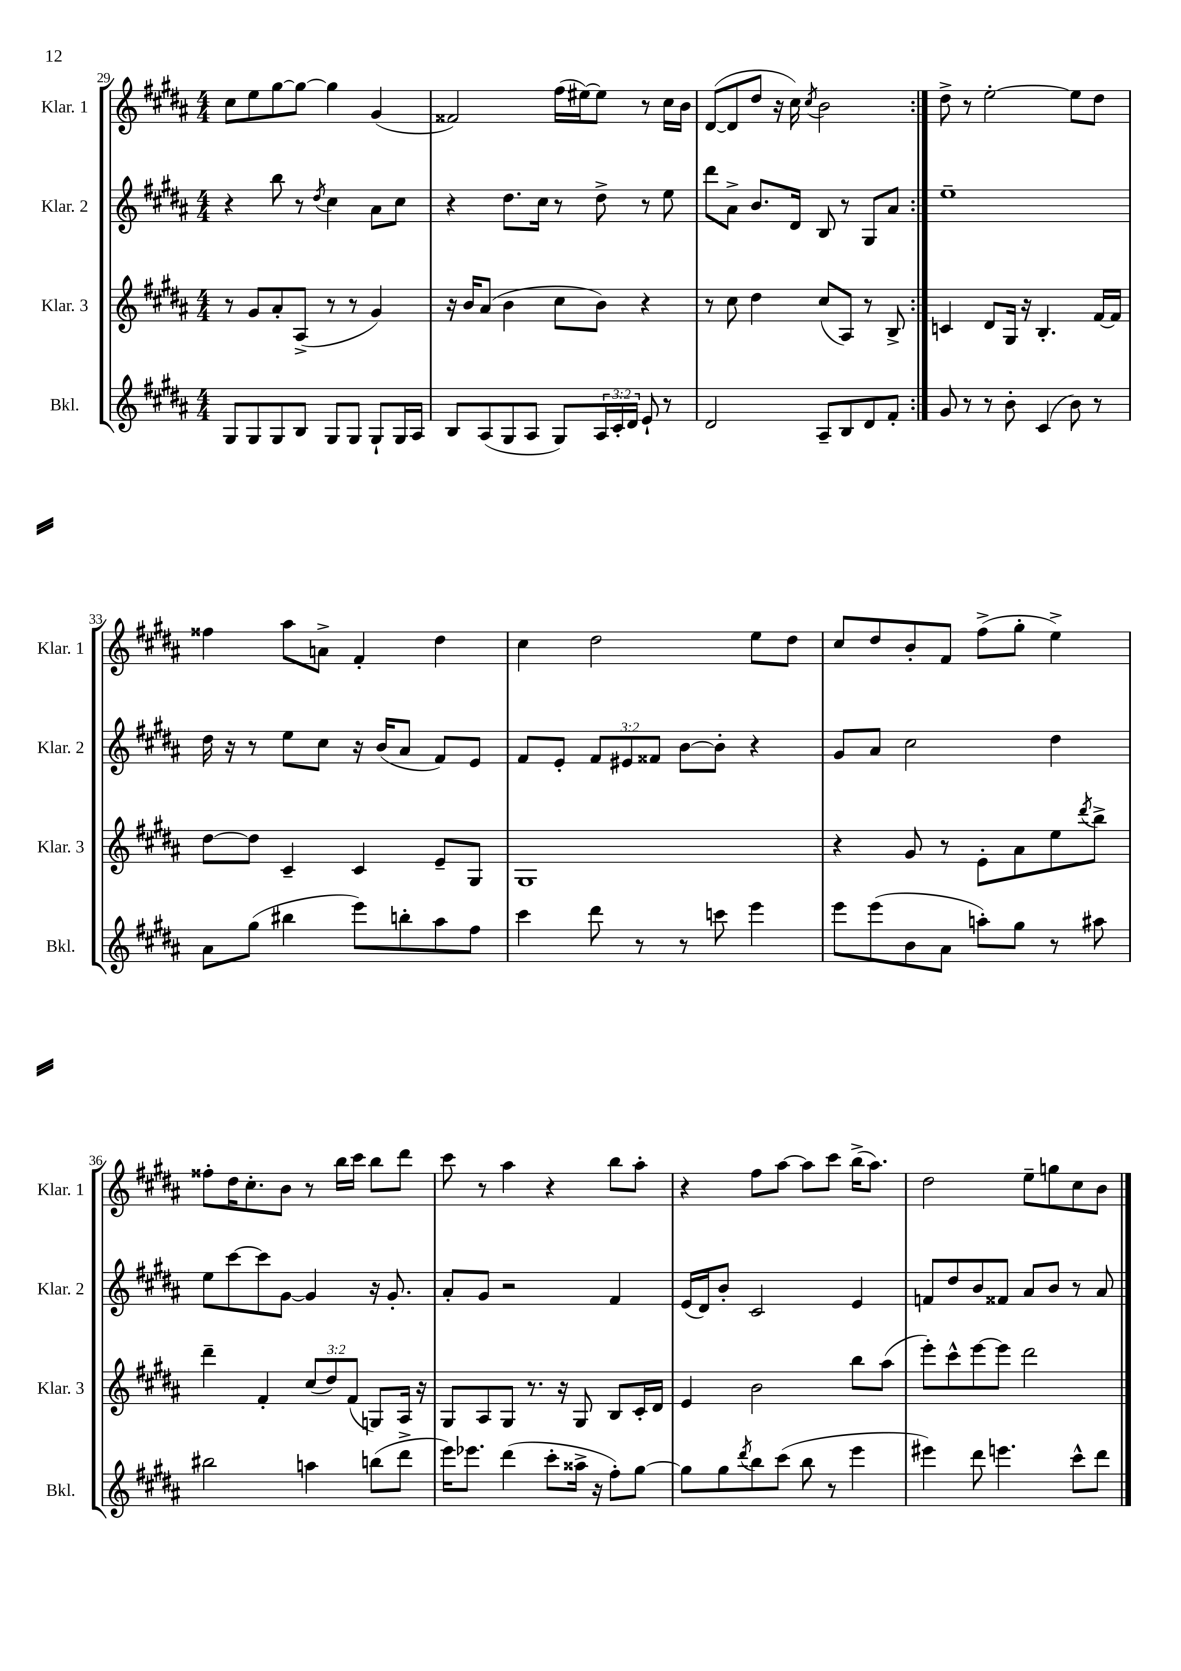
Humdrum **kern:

**kern	**kern	**kern	**kern
*part4	*part3	*part2	*part1
*staff4	*staff3	*staff2	*staff1
*I"Bkl.	*I"Klar. 3	*I"Klar. 2	*I"Klar. 1
*I'Bkl.	*I'Klar. 3	*I'Klar. 2	*I'Klar. 1
*clefG2	*clefG2	*clefG2	*clefG2
*k[f#c#g#d#a#]	*k[f#c#g#d#a#]	*k[f#c#g#d#a#]	*k[f#c#g#d#a#]
*M4/4	*M4/4	*M4/4	*M4/4
=29	=29	=29	=29
8G#/L	8r	4r	8cc#\L
8G#/	8g#/L	.	8ee\
8G#/	8a#'/	8bb\	[8gg#\
8B/J	(8A#^/J	8r	8gg#\J_
.	.	8qdd#/	.
8G#/L	8r	4cc#\	4gg#\]
8G#/J	8r	.	.
8G#`/L	4g#/)	8a#\L	(4g#/
16G#/L	.	8cc#\J	.
16A#/JJ	.	.	.
=30	=30	=30	=30
8B/L	16r	4r	2f##X/)
.	16b/KL	.	.
(8A#/	(8a#/J	.	.
8G#/	4b\	8.dd#\L	.
8A#/J	.	.	.
.	.	16cc#\Jk	.
8G#/L)	8cc#\L	8r	(16ff#\LL
.	.	.	[16ee#X\J)
24A#/L	8b\J)	8dd#^\	8ee#\J]
24c#'/	.	.	.
24d#/JJ	.	.	.
8e`/	4r	8r	8r
8r	.	8ee\	16cc#\LL
.	.	.	16b\JJ
=31	=31	=31	=31
2d#/	8r	8ddd#\L	([8d#/L
.	8cc#\	8a#^\J	8d#/]
.	4dd#\	8.b/L	8dd#/J
.	.	.	16r
.	.	16d#/Jk	16cc#\)
.	.	.	8qcc#/
8A#~/L	(8cc#/L	8B/	2b\
8B/	8A#/J)	8r	.
8d#/	8r	8G#/L	.
8f#'/J	8B^/	8a#/J	.
=32:|!	=32:|!	=32:|!	=32:|!
8g#/	4cn/	1ee~	8dd#^\
8r	.	.	8r
8r	8d#/L	.	[2ee'\
8b'\	16G#/Jk	.	.
.	16r	.	.
(4c#/	4.B'/	.	.
8b\)	.	.	8ee\L]
8r	[16f#/LL	.	8dd#\J
.	16f#/JJ]	.	.
!!LO:LB:g=z
=33	=33	=33	=33
8a#\L	[8dd#\L	16dd#\	4ff##X\
.	.	16r	.
(8gg#\J	8dd#\J]	8r	.
4bb#X\	4c#~/	8ee\L	8aa#\L
.	.	8cc#\J	8an^\J
8eee\L)	4c#/	16r	4f#'/
.	.	(16b/KL	.
8bbn'\	.	8a#/J	.
8aa#\	8e~/L	8f#/L)	4dd#\
8ff#\J	8G#/J	8e/J	.
=34	=34	=34	=34
4ccc#\	1G#	8f#/L	4cc#\
.	.	8e'/J	.
8ddd#\	.	12f#/L	2dd#\
.	.	12e#X/	.
8r	.	.	.
.	.	12f##X/J	.
8r	.	[8b\L	.
8cccn\	.	8b'\J]	.
4eee\	.	4r	8ee\L
.	.	.	8dd#\J
=35	=35	=35	=35
8eee\L	4r	8g#/L	8cc#/L
(8eee\	.	8a#/J	8dd#/
8b\	8g#/	2cc#\	8b'/
8a#\J	8r	.	8f#/J
8aan'\L)	8e'\L	.	(8ff#^\L
8gg#\J	8a#\	.	8gg#'\J
8r	8ee\	4dd#\	4ee^\)
.	8qddd#/	.	.
8aa#X\	8bb^\J	.	.
!!LO:LB:g=z
=36	=36	=36	=36
2bb#X\	4ddd#~\	8ee\L	8ff##X'\L
.	.	[8ccc#\	16dd#\K
.	.	.	8.cc#'\
.	4f#'/	8ccc#\]	.
.	.	[8g#\J	8b\J
4aan\	(12cc#/L	4g#/]	8r
.	12dd#/)	.	.
.	.	.	16bb\LL
.	(12f#/J	.	.
.	.	.	16ccc#\JJ
(8bbn\L	8Gn/L)	16r	8bb\L
.	.	8.g#'/	.
8ddd#^\J	16A#/Jk	.	8ddd#\J
.	16r	.	.
=37	=37	=37	=37
16eee\KL)	8G#/L	8a#'/L	8ccc#\
8.eee-X\J	.	.	.
.	8A#/	8g#/J	8r
(4ddd#\	8G#/J	2r	4aa#\
.	8.r	.	.
8ccc#'\L	.	.	4r
.	16r	.	.
16aa##X^\Jk	8G#/	.	.
16r	.	.	.
8ff#'\L)	8B/L	4f#/	8bb\L
[8gg#\J	16c#'/L	.	8aa#'\J
.	16d#/JJ	.	.
=38	=38	=38	=38
8gg#\L]	4e/	(16e/LL	4r
.	.	16d#/J)	.
8gg#\	.	8b'/J	.
8qddd#/	.	.	.
8bb\	2b\	2c#/	8ff#\L
(8ccc#\J	.	.	[8aa#\J
8bb\	.	.	8aa#\L]
8r	.	.	8ccc#\J
4eee\	8bb\L	4e/	(16bb^\KL
.	.	.	8.aa#\J)
.	(8aa#\J	.	.
=39	=39	=39	=39
4eee#X\)	8eee'\L)	8fn/L	2dd#\
.	8ccc#^^\	8dd#/	.
8ddd#\	[8eee\	8b/	.
4.eeen\	8eee\J]	8f##X/J	.
.	2ddd#\	8a#/L	8ee~\L
.	.	8b/J	8ggn\
8ccc#^^\L	.	8r	8cc#\
8ddd#\J	.	8a#/	8b\J
==	==	==	==
*-	*-	*-	*-
